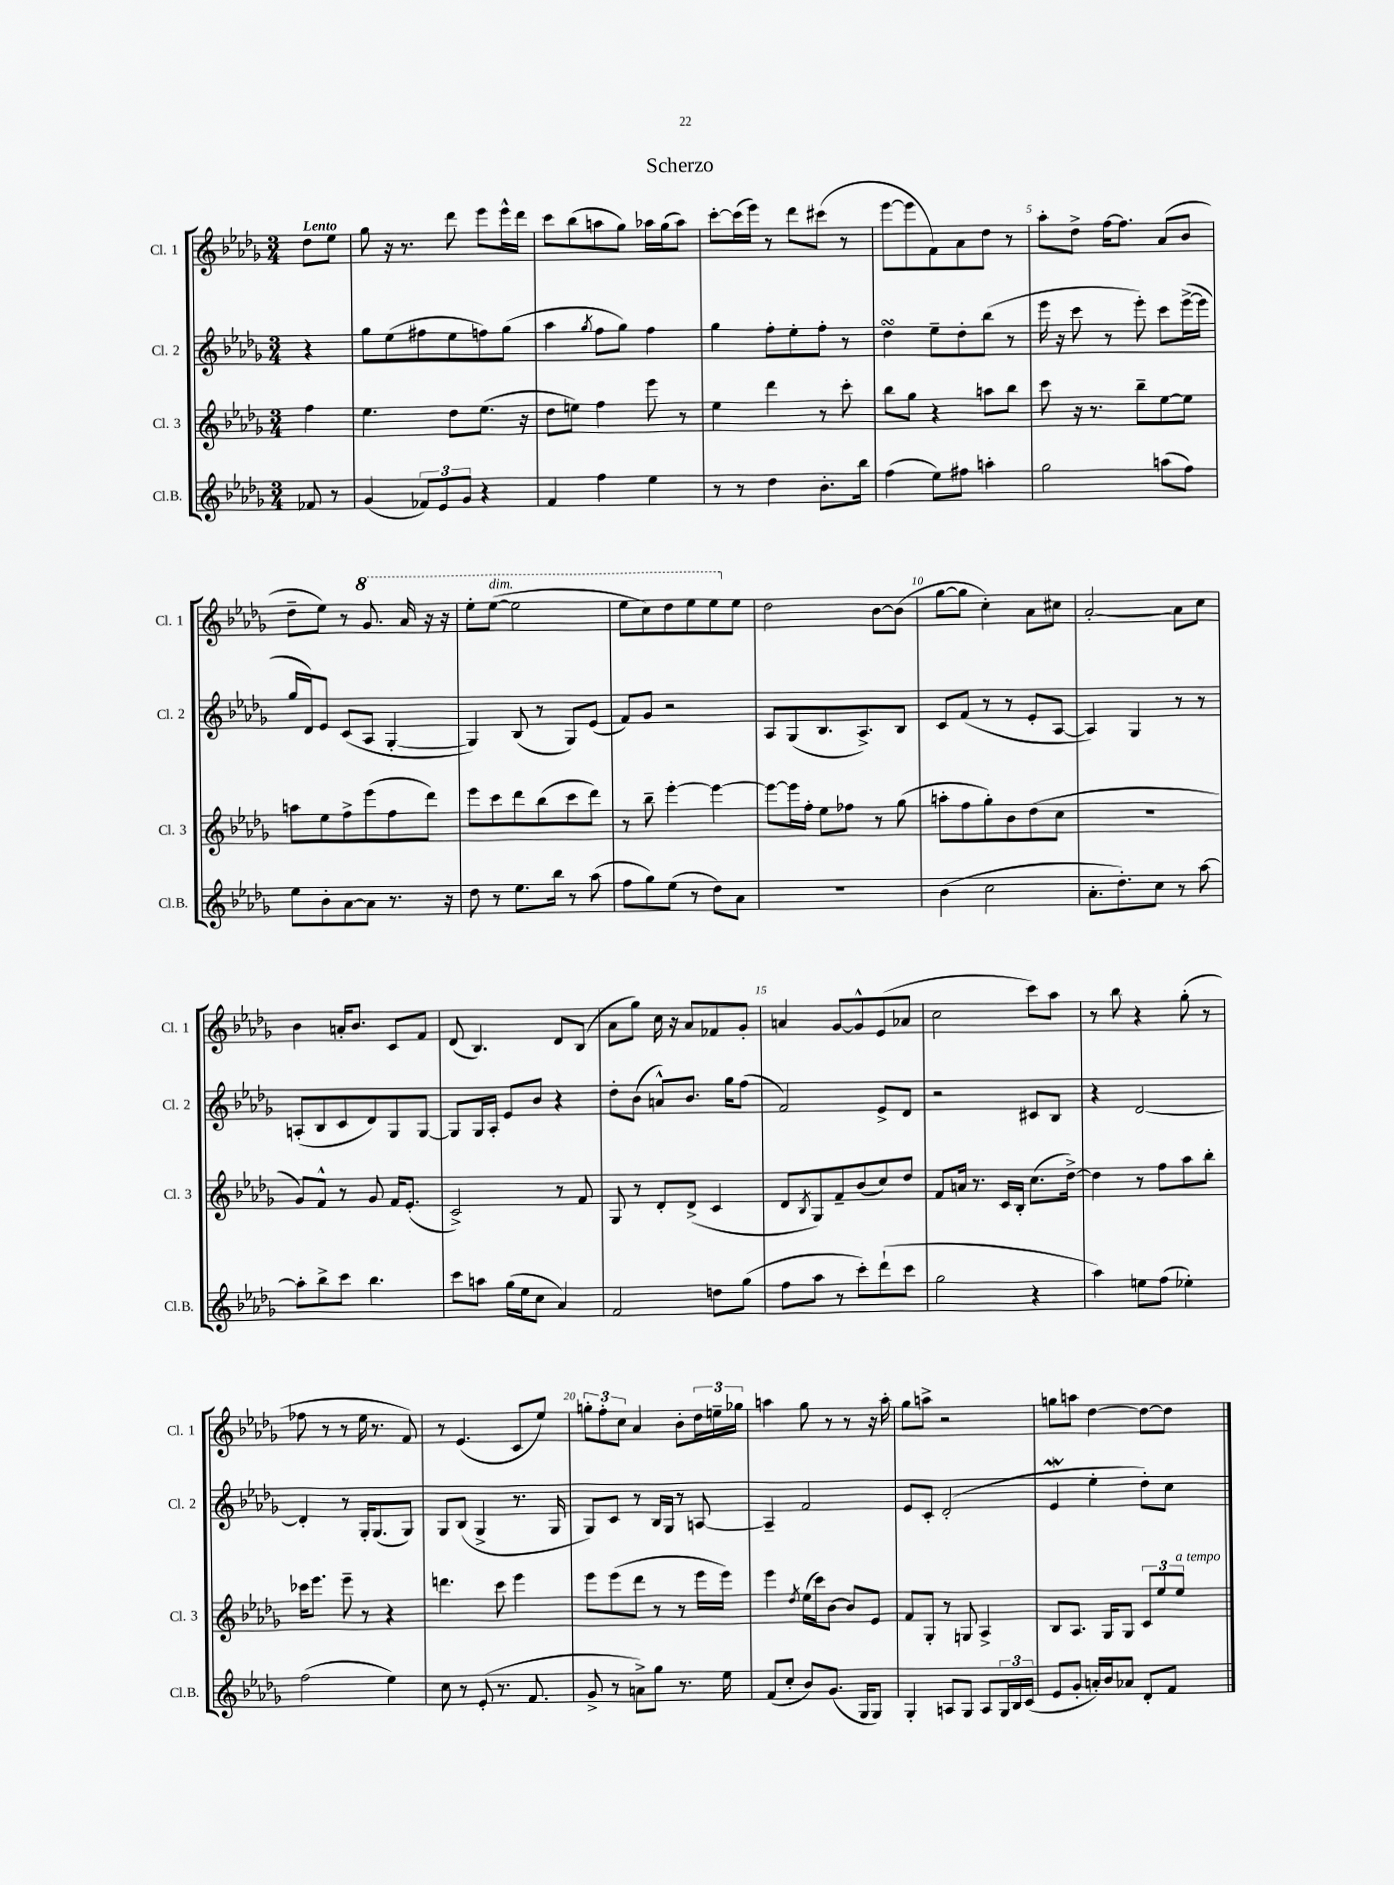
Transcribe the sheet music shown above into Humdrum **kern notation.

**kern	**kern	**kern	**kern
*part4	*part3	*part2	*part1
*staff4	*staff3	*staff2	*staff1
*I"Cl.B.	*I"Cl. 3	*I"Cl. 2	*I"Cl. 1
*I'Cl.B.	*I'Cl. 3	*I'Cl. 2	*I'Cl. 1
*clefG2	*clefG2	*clefG2	*clefG2
*k[b-e-a-d-g-]	*k[b-e-a-d-g-]	*k[b-e-a-d-g-]	*k[b-e-a-d-g-]
*M3/4	*M3/4	*M3/4	*M3/4
=	=	=	=
!	!	!	!LO:TX:a:B:t=Lento
8f-X/	4ff\	4r	8dd-\L
8r	.	.	8ee-\J
=1	=1	=1	=1
(4g-/	4.ee-\	8gg-\L	8gg-\
.	.	(8ee-\	16r
.	.	.	8.r
12f-X/L)	.	8ff#X\	.
12e-/	.	.	.
.	8dd-\L	8ee-\	8ddd-\
12g-/J	.	.	.
4r	(8.ee-\J	8ffn\)	8eee-\L
.	.	(8gg-\J	16eee-^^\L
.	16r	.	16ddd-\JJ
=2	=2	=2	=2
4f/	8dd-\L	4aa-\	8ccc\L
.	8een\J)	.	(8bb-\
.	.	8qgg-/	.
4ff\	4ff\	8ff\L	8aan\
.	.	8gg-\J)	8gg-\J)
4ee-\	8eee-\	4ff\	16aa-X\LL
.	.	.	(16gg-\J
.	8r	.	8aa-\J)
=3	=3	=3	=3
8r	4ee-\	4gg-\	[8ccc'\L
8r	.	.	(16ccc\L]
.	.	.	16eee-\JJ)
4dd-\	4ddd-\	8ff'\L	8r
.	.	8ee-'\	8ddd-\L
8.b-'\L	8r	8ff'\J	(8ccc#X\J
.	8ccc'\	8r	8r
16bb-\Jk	.	.	.
=4	=4	=4	=4
(4ff\	8bb-\L	4dd-sSSs\	[8eee-\L
.	8gg-\J	.	8eee-\]
8ee-\L)	4r	8ee-~\L	8f\)
8ff#X\J	.	8dd-'\	8a-\
4aan'\	8aan\L	(8bb-\J	8dd-\J
.	8bb-\J	8r	8r
=5	=5	=5	=5
2gg-\	8ccc\	16eee-\	8aa-'\L
.	.	16r	.
.	16r	8ccc\	8dd-^\J
.	8.r	.	.
.	.	8r	[16ff\KL
.	.	.	8.ff\J]
.	8bb-~\L	8eee-'\)	.
(8aan\L	[8ee-\	8ccc\L	(8a-/L
8ff\J)	8ee-\J]	([16eee-^\L	8b-/J
.	.	16eee-\JJ]	.
!!LO:LB:g=z
=6	=6	=6	=6
8ee-\L	8aan\L	16gg-/LL	8dd-~\L
.	.	16d-/J)	.
8b-'\	8ee-\	8e-/J	8ee-\J)
[8a-\	8ff^\	(8c/L	8r
*	*	*	*8va
8a-\J]	(8eee-\	8A-/J	8.gg-/
8.r	8ff\	[4G-'/	.
.	.	.	16aa-/
.	8ddd-\J)	.	16r
16r	.	.	16r
=7	=7	=7	=7
8dd-\	8eee-\L	4G-/])	8eee-'\L
!	!	!	!LO:TX:a:i:t=dim.
8r	8ccc\	.	([8eee-\J
8.ee-\L	8ddd-\	(8B-/	2eee-\]
.	(8bb-\	8r	.
16bb-\Jk	.	.	.
8r	8ccc\	8G-/L)	.
(8aa-\	8ddd-\J)	(8e-/J	.
=8	=8	=8	=8
8ff\L	8r	8f/L)	8eee-\L
8gg-\)	8bb-~\	8g-/J	8ccc\)
(8ee-\J	[4eee-'\	2r	8ddd-\
8r	.	.	8eee-\
8dd-\L)	4eee-\_	.	8eee-\
*	*	*	*X8va
8a-\J	.	.	8ee-\J
=9	=9	=9	=9
2.r	8eee-\L_	8A-/L	2dd-\
.	16eee-\L]	(8G-/	.
.	16ff'\JJ	.	.
.	8ee-\L	8.B-/	.
.	8ff-X\J	.	.
.	.	8.A-^/)	.
.	8r	.	[8b-\L
.	(8gg-\	8B-/J	(8b-\J]
=10	=10	=10	=10
(4b-\	8aan'\L	8c/L	[8gg-\L
.	8ff\	(8f/J	8gg-\J]
2cc\	8gg-'\)	8r	4cc'\)
.	8b-\	8r	.
.	(8dd-\	8e-'/L	8a-\L
.	8cc\J	[8A-/J	8cc#X\J
=11	=11	=11	=11
8.a-'\L	2.r	4A-/])	[2a-'/
8.dd-'\)	.	.	.
.	.	4G-/	.
8cc\J	.	.	.
8r	.	8r	8a-\L]
[8aa-\	.	8r	8cc\J
!!LO:LB:g=z
=12	=12	=12	=12
8aa-'\L]	8g-/L)	(8An'/L	4b-\
8bb-^\	8f^^/J	8B-/	.
8ccc\J	8r	8c/	16an'/KL
.	.	.	8.b-/J
4.bb-\	8g-/	8d-/)	.
.	16f/KL	8G-/	8c/L
.	(8.e-'/J	.	.
.	.	[8G-/J	8f/J
=13	=13	=13	=13
8ccc\L	2c^/)	8G-/L]	(8d-/
8aan\J	.	16G-/L	4.B-/)
.	.	16A-'/JJ	.
(16gg-\LL	.	8e-/L	.
16ee-\J	.	.	.
8cc\J	.	8b-/J	.
4a-/)	8r	4r	8d-/L
.	8f/	.	(8B-/J
=14	=14	=14	=14
2f/	8G-/	8dd-'\L	8a-\L
.	8r	(8b-\J	8gg-\J)
.	8d-'/L	8an^^/L)	16cc\
.	.	.	16r
.	(8d-^/J	8.b-/J	8a-/L
8ddn\L	4c/	.	8f-X/
.	.	16gg-\KL	.
(8gg-\J	.	(8ff\J	8g-'/J
=15	=15	=15	=15
8ff\L	8d-/L	2f/)	4an/
.	8qB-/	.	.
8aa-\J	8G-/)	.	.
8r	8f~/	.	[8g-/L
8ccc'\L)	(8b-/	.	8g-^^/]
(8ddd-`\	8cc/)	8e-^/L	(8e-/
8ccc\J	8dd-/J	8d-/J	8a-X/J
=16	=16	=16	=16
2gg-\	8f/L	2r	2cc\
.	16an/Jk	.	.
.	8.r	.	.
.	16c/LL	.	.
.	16B-'/JJ	.	.
4r	(8.cc\L	8c#X/L	8ccc\L)
.	.	8B-/J	8aa-\J
.	[16dd-^\Jk)	.	.
=17	=17	=17	=17
4aa-\)	4dd-\]	4r	8r
.	.	.	8bb-\
8een\L	8r	[2d-/	4r
(8ff\J	8ff\L	.	.
4ee-X'\)	8aa-\	.	(8gg-'\
.	8bb-'\J	.	8r
!!LO:LB:g=z
=18	=18	=18	=18
(2ff\	16ccc-X\KL	4d-'/]	8ff-X\
.	8.eee-\J	.	.
.	.	.	8r
.	8eee-~\	8r	8r
.	8r	16G-'/KL	16ee-\
.	.	(8.G-/	8.r
4ee-\)	4r	.	.
.	.	8G-/J)	8f/)
=19	=19	=19	=19
8cc\	4.dddn\	8G-/L	8r
8r	.	(8B-/J	(4.e-/
(8e-'/	.	4G-^/	.
8.r	8ccc\	.	.
.	4eee-\	8.r	8c/L
8.f/	.	.	.
.	.	.	8ee-/J)
.	.	16G-/	.
=20	=20	=20	=20
8g-^/	8eee-\L	8G-/L)	12ggn'\L
.	.	.	12ff'\
8r	(8eee-\	8c/J	.
.	.	.	12cc\J
8an^\L)	8ddd-\J	8r	4a-/
8gg-\J	8r	16B-/LL	.
.	.	16G-/JJ	.
8.r	8r	8r	8b-'\L
.	16eee-\LL	[8An/	24dd-\L
.	.	.	24een~\
16ee-\	16eee-\JJ)	.	.
.	.	.	24gg-X\JJ
=21	=21	=21	=21
(8f/L	4eee-\	4A~/]	4aan\
8cc'/J	.	.	.
.	8qdd-/	.	.
8b-/L)	(16ee-\LL	2f/	8gg-\
.	16ccc\J)	.	.
(8.g-/J	[8b-\J	.	8r
.	8b-/L]	.	8r
16G-/KL	.	.	.
8G-/J)	8e-/J	.	16r
.	.	.	16aa'\
=22	=22	=22	=22
4G-'/	8f/L	8e-/L	8gg-\L
.	8G-'/J	8c'/J	8aan^\J
8An/L	8r	(2d-'/	2r
8G-/J	8Gn/	.	.
8A/L	4A-^/	.	.
24G-/L	.	.	.
24B-/	.	.	.
(24c/JJ	.	.	.
=23	=23	=23	=23
8e-/L	8B-/L	4e-W/	8ggn\L
8g-'/J	8.A-/J	.	8aan\J
16an'/LL)	.	4ee-'\	[4dd-\
16b-/J	16G-/KL	.	.
8a-X/J	8G-/J	.	.
8d-'/L	12c/L	8dd-'\L)	8dd-\L_
.	12ee-/	.	.
8f/J	.	8cc\J	8dd-\J]
!	!LO:TX:a:i:t=a tempo	!	!
.	12ee-/J	.	.
==	==	==	==
*-	*-	*-	*-
